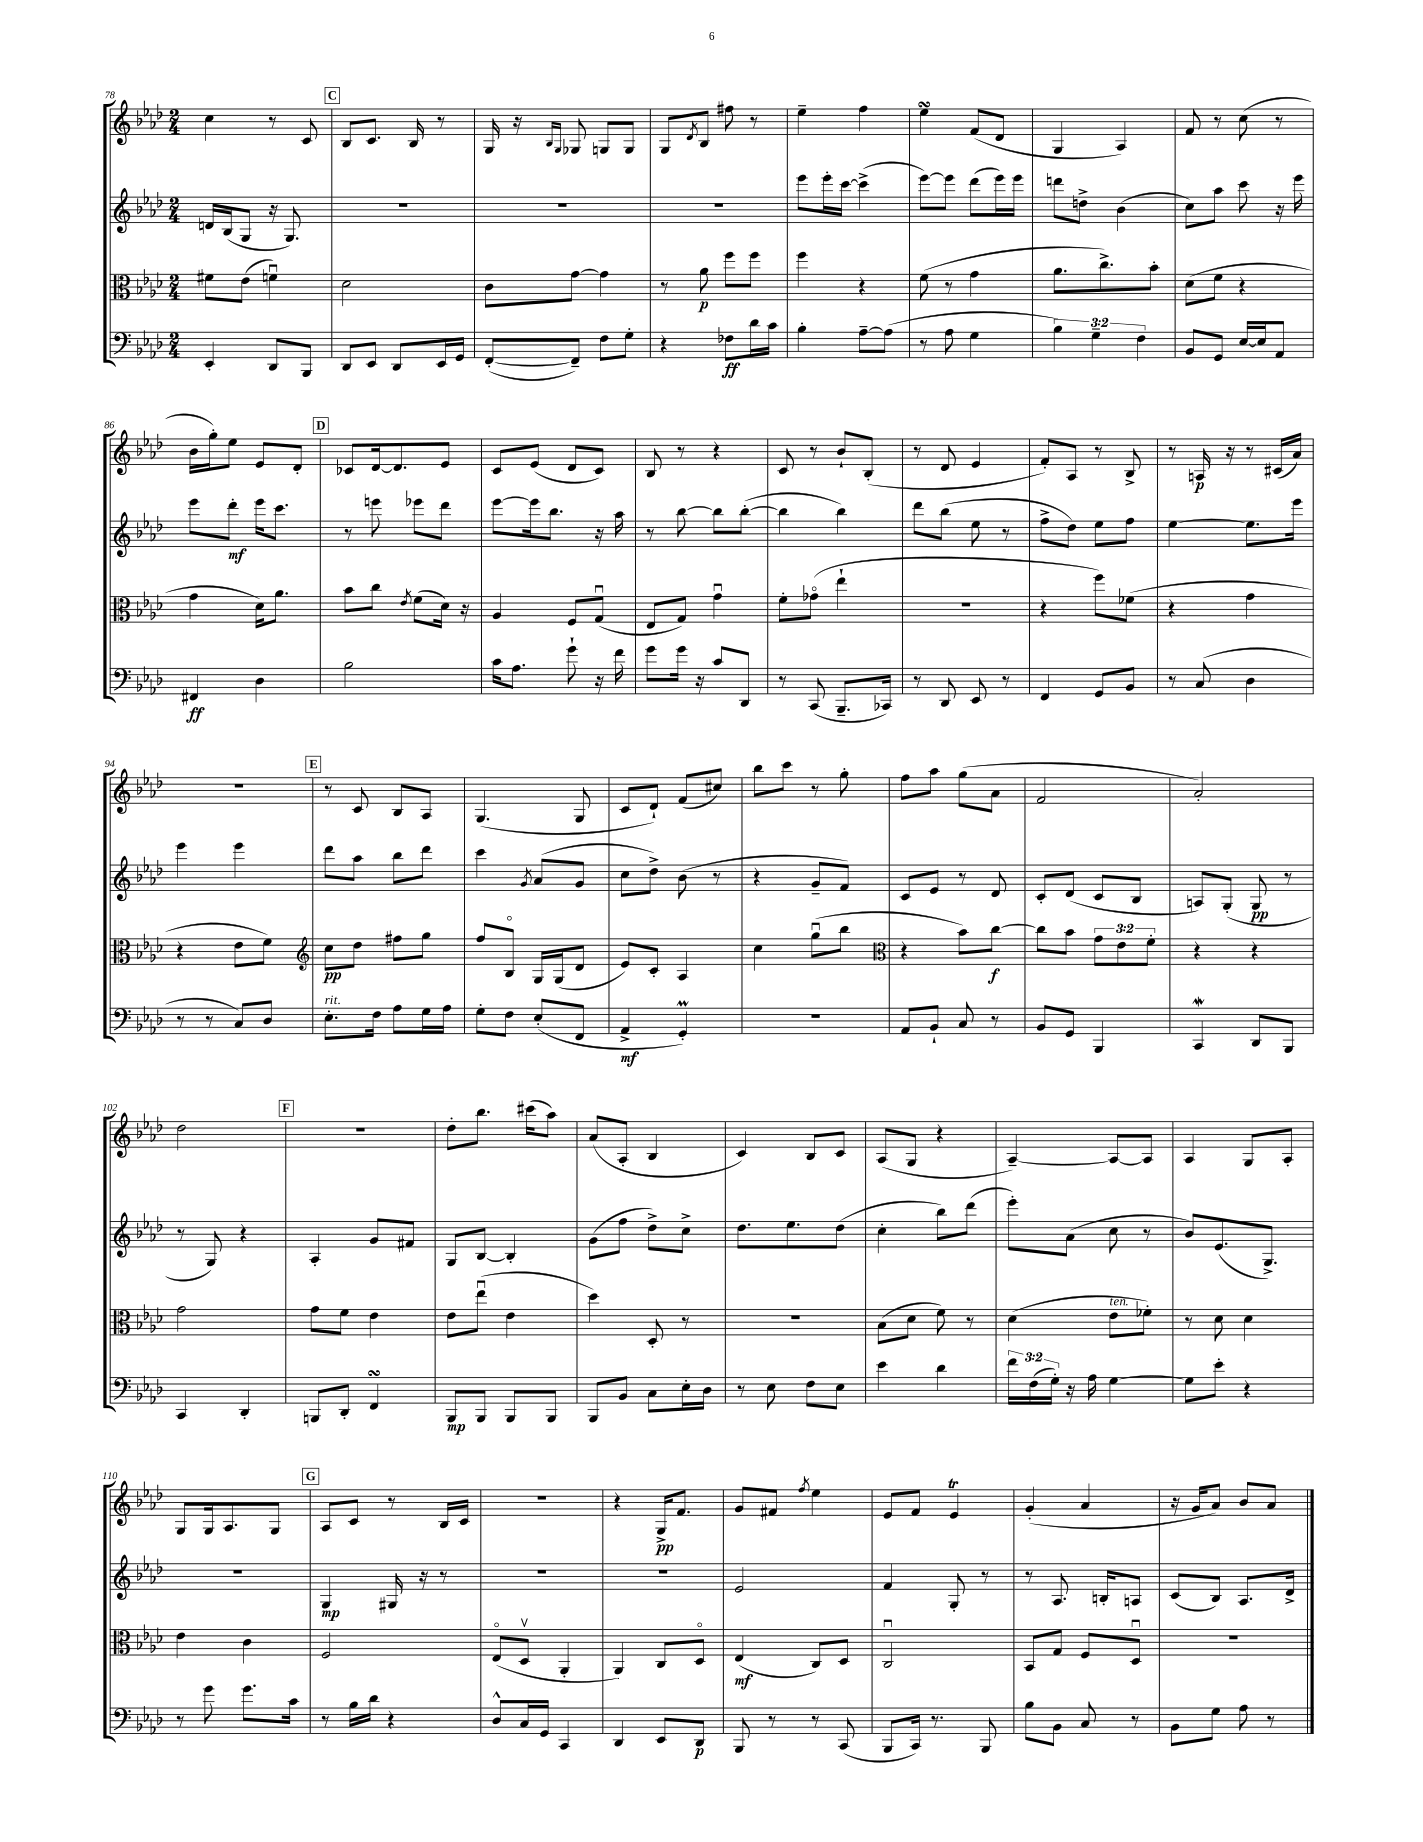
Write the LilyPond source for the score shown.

<<
\new StaffGroup <<
\new Staff = "s0" {
    \clef treble \key aes \major \numericTimeSignature \time 2/4
    c''4 r8 c'8 |
    \mark \markup { \box "C" } bes8 c'8. bes16 r8 |
    g16 r16 \grace { bes16 g16 } ges8 g8 g8 |
    g8 \acciaccatura { des'8 } bes8 fis''8 r8 |
    ees''4-- f''4 |
    ees''4\turn f'8( des'8 |
    g4 aes4) |
    f'8 r8 c''8( r8 |
    bes'16 g''16-.) ees''8 ees'8 des'8-. |
    \mark \markup { \box "D" } ces'8 des'16~ des'8. ees'8 |
    c'8 ees'8( des'8 c'8) |
    bes8 r8 r4 |
    c'8 r8 bes'8-! bes8-.( |
    r8 des'8 ees'4 |
    f'8-.) aes8 r8 bes8-> |
    r8 a16\p r16 r8 cis'16( aes'16) |
    r2 |
    \mark \markup { \box "E" } r8 c'8 bes8 aes8 |
    g4.( g8 |
    c'8 des'8-!) f'8( cis''8) |
    bes''8 c'''8 r8 g''8-. |
    f''8 aes''8 g''8( aes'8 |
    f'2 |
    aes'2-.) |
    des''2 |
    \mark \markup { \box "F" } r2 |
    des''8-. bes''8. cis'''16( aes''8) |
    aes'8( aes8-. bes4 |
    c'4) bes8 c'8 |
    aes8( g8 r4 |
    aes4~--) aes8~ aes8 |
    aes4 g8 aes8-. |
    g8 g16 aes8. g8 |
    \mark \markup { \box "G" } aes8 c'8 r8 bes16 c'16 |
    r2 |
    r4 g16->\pp f'8. |
    g'8 fis'8 \acciaccatura { f''8 } ees''4 |
    ees'8 f'8 ees'4\trill |
    g'4-.( aes'4 |
    r16 g'16 aes'8) bes'8 aes'8 \bar "|." |
}
\new Staff = "s1" {
    \clef treble \key aes \major \numericTimeSignature \time 2/4
    d'16 bes16( g8 r16 g8.) |
    \mark \markup { \box "C" } R2 |
    R2 |
    R2 |
    ees'''8 ees'''16-. c'''16~ c'''4->( |
    ees'''8~) ees'''8 des'''8( ees'''16) ees'''16 |
    d'''8 d''8-> bes'4( |
    c''8) aes''8 c'''8 r16 ees'''16 |
    ees'''8 des'''8-.\mf ees'''16 c'''8. |
    \mark \markup { \box "D" } r8 e'''8 ees'''8 des'''8 |
    ees'''8~ ees'''16 bes''8. r16 aes''16 |
    r8 bes''8~ bes''8 bes''8~-.( |
    bes''4 bes''4) |
    des'''8 bes''8( ees''8 r8 |
    f''8-> des''8) ees''8 f''8 |
    ees''4~ ees''8. ees'''16 |
    ees'''4 ees'''4 |
    \mark \markup { \box "E" } des'''8 aes''8 bes''8 des'''8 |
    c'''4 \acciaccatura { g'8 } aes'8( g'8 |
    c''8 des''8->) bes'8( r8 |
    r4 g'8-- f'8) |
    c'8 ees'8 r8 des'8 |
    c'8-. des'8( c'8 bes8 |
    a8) g8-.( g8\pp r8 |
    r8 g8) r4 |
    \mark \markup { \box "F" } aes4-. g'8 fis'8 |
    g8 bes8~ bes4-. |
    g'8( f''8 des''8->) c''8-> |
    des''8. ees''8. des''8( |
    c''4-. bes''8) des'''8( |
    ees'''8-.) aes'8( c''8 r8 |
    bes'8) ees'8.( g8.->) |
    r2 |
    \mark \markup { \box "G" } g4\mp gis16 r16 r8 |
    R2 |
    R2 |
    ees'2 |
    f'4 g8-. r8 |
    r8 aes8. b16-. a8 |
    c'8( bes8) aes8. des'16-> \bar "|." |
}
\new Staff = "s2" {
    \clef alto \key aes \major \numericTimeSignature \time 2/4 \override Staff.TupletNumber.text = #tuplet-number::calc-fraction-text
    fis'8 ees'8( f'4\downbow) |
    \mark \markup { \box "C" } des'2 |
    c'8 g'8~ g'4 |
    r8 aes'8\p f''8 f''8 |
    f''4 r4 |
    f'8( r8 g'4 |
    aes'8. c''8.->) bes'8-. |
    des'8( f'8 r4 |
    g'4 des'16) aes'8. |
    \mark \markup { \box "D" } bes'8 c''8 \acciaccatura { ees'8 } f'8( des'16) r16 |
    aes4 f8 g8\downbow( |
    ees8 g8) g'4\downbow |
    f'8-. ges'8\flageolet( ees''4-! |
    R2 |
    r4 f''8) fes'8( |
    r4 g'4 |
    r4 ees'8 f'8) |
    \mark \markup { \box "E" } \clef treble c''8\pp des''8 fis''8 g''8 |
    f''8 bes8\flageolet g16 g16( des'8 |
    ees'8) c'8-. aes4 |
    c''4 g''8\downbow( bes''8 |
    \clef alto r4 bes'8) c''8~\f |
    c''8 bes'8 \tuplet 3/2 { g'8 ees'8 f'8-. } |
    r4 r4 |
    g'2 |
    \mark \markup { \box "F" } g'8 f'8 ees'4 |
    ees'8 ees''8\downbow( ees'4 |
    des''4) des8-. r8 |
    r2 |
    bes8( des'8 f'8) r8 |
    des'4( ees'8^\markup { \italic "ten." } fes'8-.) |
    r8 des'8 des'4 |
    ees'4 c'4 |
    \mark \markup { \box "G" } f2 |
    ees8\flageolet( des8\upbow aes,4-. |
    aes,4) c8 des8\flageolet |
    ees4\mf( c8) des8 |
    c2\downbow |
    bes,8 g8 f8 des8\downbow |
    R2 \bar "|." |
}
\new Staff = "s3" {
    \clef bass \key aes \major \numericTimeSignature \time 2/4 \override Staff.TupletNumber.text = #tuplet-number::calc-fraction-text
    ees,4-. des,8 bes,,8 |
    \mark \markup { \box "C" } des,8 ees,8 des,8 ees,16 g,16 |
    f,8~-.( f,8--) f8 g8-. |
    r4 fes8\ff des'16 c'16 |
    bes4-. aes8~-- aes8( |
    r8 aes8 g4 |
    \tuplet 3/2 { bes4) g4-- f4 } |
    bes,8 g,8 ees16~ ees16 aes,8 |
    fis,4\ff des4 |
    \mark \markup { \box "D" } bes2 |
    c'16 aes8. g'8-! r16 f'16 |
    g'8 g'16 r16 c'8 des,8 |
    r8 c,8( bes,,8.-- ces,16) |
    r8 des,8 ees,8 r8 |
    f,4 g,8 bes,8 |
    r8 c8( des4 |
    r8 r8 c8) des8 |
    \mark \markup { \box "E" } ees8.-.^\markup { \italic "rit." } f16 aes8 g16 aes16 |
    g8-. f8 ees8-.( f,8 |
    aes,4->\mf g,4-.\prall) |
    R2 |
    aes,8 bes,8-! c8 r8 |
    bes,8 g,8 bes,,4 |
    c,4\mordent des,8 bes,,8 |
    c,4 des,4-. |
    \mark \markup { \box "F" } b,,8 des,8-. f,4\turn |
    bes,,8\mp bes,,8 bes,,8 bes,,8 |
    bes,,8 bes,8 c8 ees16-. des16 |
    r8 ees8 f8 ees8 |
    ees'4 des'4 |
    \tuplet 3/2 { f'16 f16( g16-.) } r16 aes16 g4~ |
    g8 ees'8-. r4 |
    r8 g'8 g'8. c'16 |
    \mark \markup { \box "G" } r8 bes16 des'16 r4 |
    des8-^ c16 g,16 c,4 |
    des,4 ees,8 des,8\p |
    bes,,8 r8 r8 c,8( |
    bes,,8 c,16) r8. bes,,8 |
    bes8 bes,8 c8 r8 |
    bes,8 g8 aes8 r8 \bar "|." |
}
>>
>>
\layout { \context { \Score currentBarNumber = #78 } }
